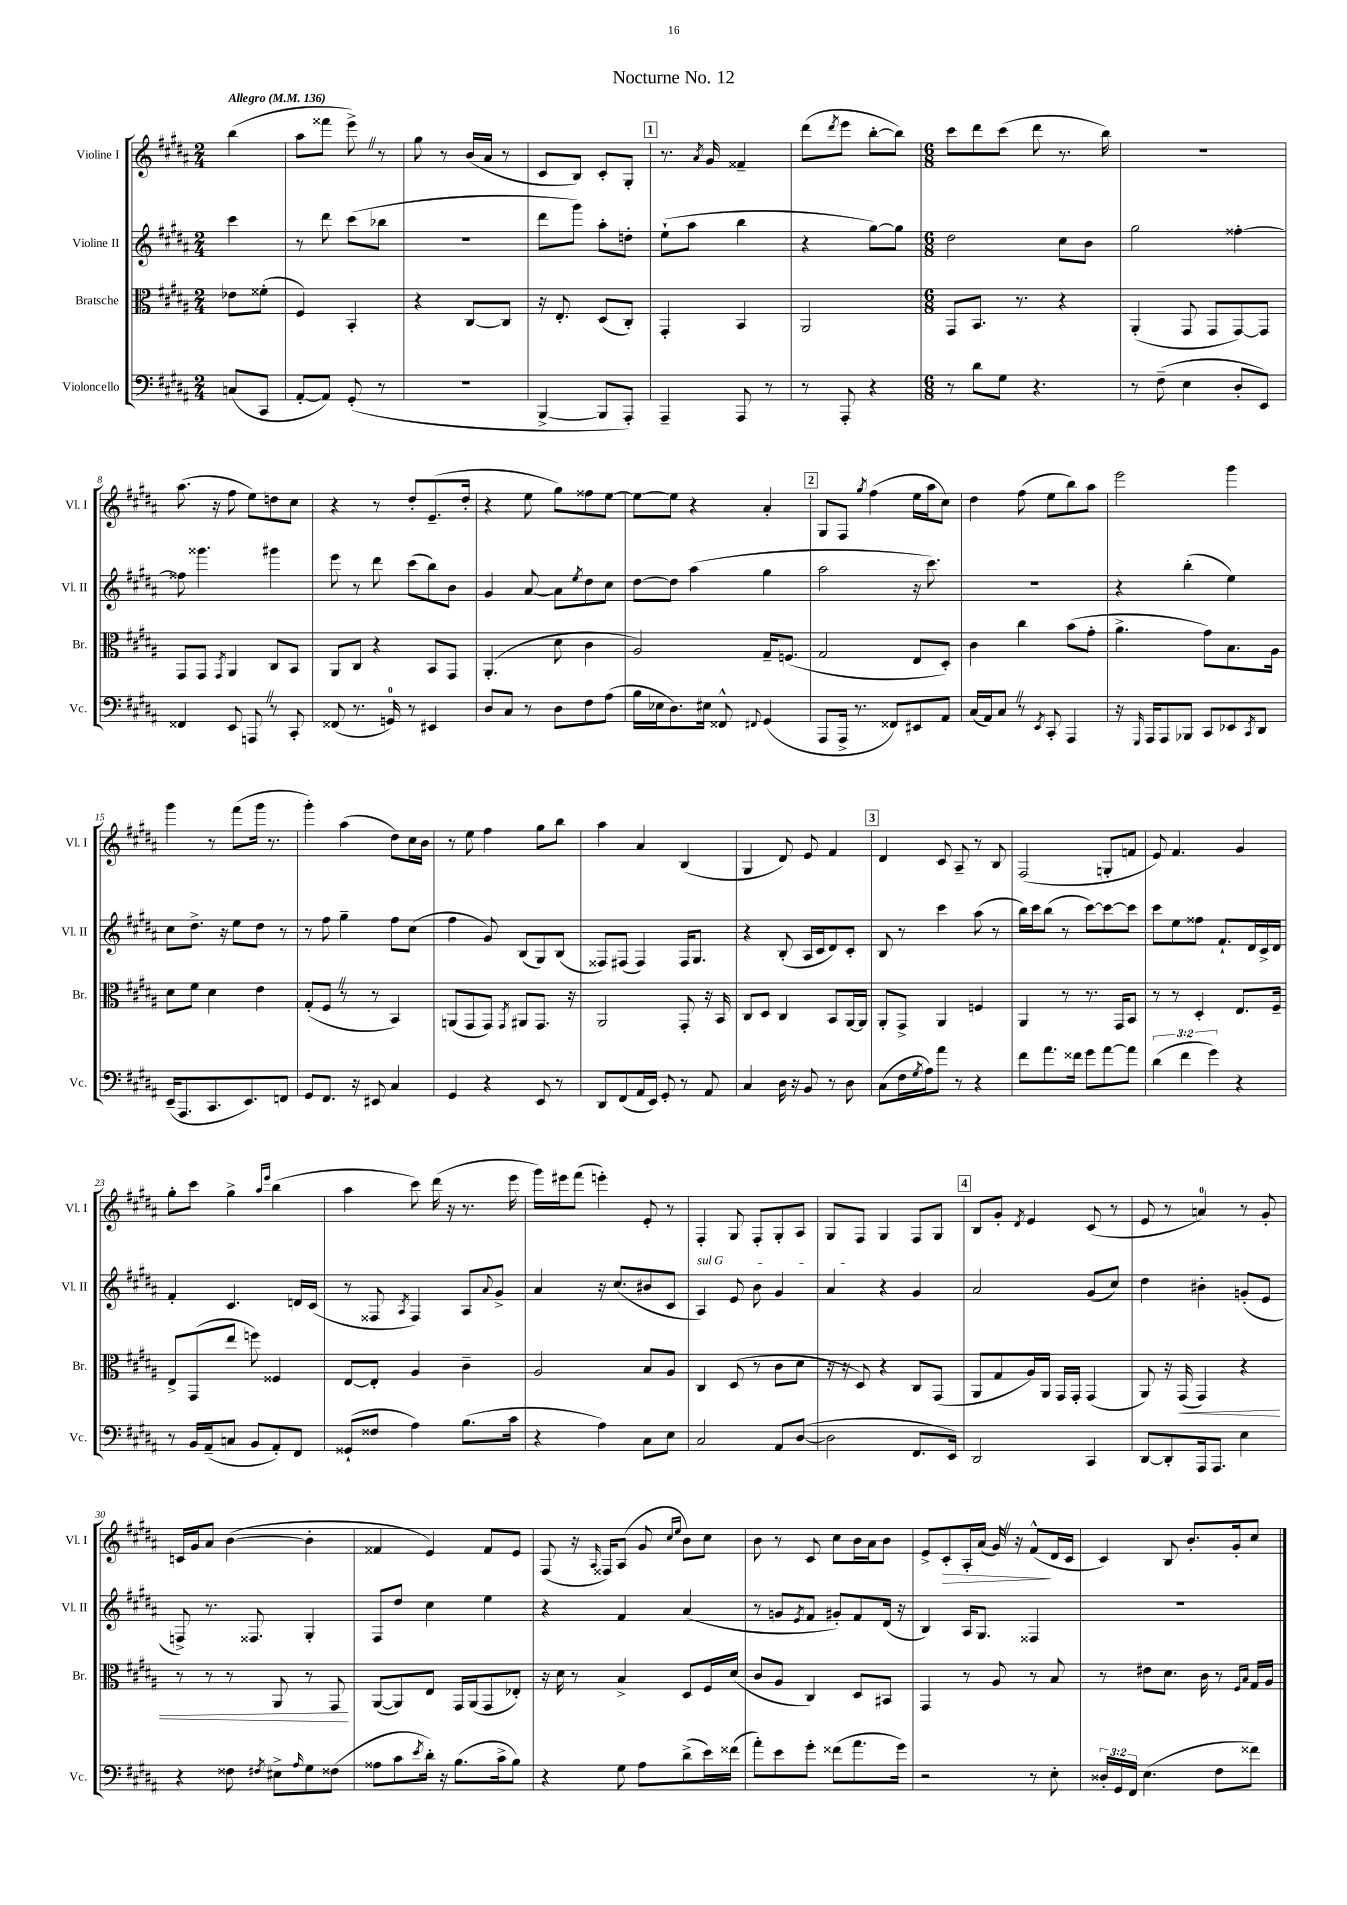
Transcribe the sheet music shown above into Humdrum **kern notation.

**kern	**kern	**dynam	**kern	**kern	**dynam
*part4	*part3	*part3	*part2	*part1	*part1
*staff4	*staff3	*staff3	*staff2	*staff1	*staff1
*I"Violoncello	*I"Bratsche	*	*I"Violine II	*I"Violine I	*
*I'Vc.	*I'Br.	*	*I'Vl. II	*I'Vl. I	*
*clefF4	*clefC3	*	*clefG2	*clefG2	*
*k[f#c#g#d#a#]	*k[f#c#g#d#a#]	*	*k[f#c#g#d#a#]	*k[f#c#g#d#a#]	*
*M2/4	*M2/4	*	*M2/4	*M2/4	*
*MM136	*MM136	*	*MM136	*MM136	*
=	=	=	=	=	=
!	!	!	!	!LO:TX:a:B:t=Allegro	!
(8Cn/L	8e-X\L	.	4ccc#\	(4bb\	.
8CC#/J	(8f##X'\J	.	.	.	.
=1	=1	=1	=1	=1	=1
[8AA#'/L	4F#/)	.	8r	8aa#\L	.
8AA#/J])	.	.	8ddd#\	8fff##X\J	.
(8GG#'/	4BB'/	.	(8ccc#\L	8eee^Z\)	.
8r	.	.	8bb-X\J	8r	.
=2	=2	=2	=2	=2	=2
2r	4r	.	2r	8gg#\	.
.	.	.	.	8r	.
.	[8C#/L	.	.	(16b/LL	.
.	.	.	.	16a#/JJ	.
.	8C#/J]	.	.	8r	.
=3	=3	=3	=3	=3	=3
[4BBB^/	16r	.	8ddd#\L	8c#/L	.
.	8.E'/	.	.	.	.
.	.	.	8ggg#\J)	8B/J)	.
8BBB/L]	(8D#/L	.	8aa#'\L	8c#'/L	.
8AAA#'/J)	8C#'/J)	.	8ddn'\J	8G#'/J	.
!!LO:REH:place=s1:t=1
=4	=4	=4	=4	=4	=4
4AAA#~/	4GG#'/	.	(8ee`\L	8.r	.
.	.	.	8aa#\J	.	.
.	.	.	.	8qa#/	.
.	.	.	.	16g#/	.
8AAA#/	4BB/	.	4bb\	4f##X~/	.
8r	.	.	.	.	.
=5	=5	=5	=5	=5	=5
8r	2AA#/	.	4r	(8ddd#\L	.
.	.	.	.	8qddd#/	.
8AAA#'/	.	.	.	8eee\J	.
4r	.	.	[8gg#\L)	[8bb'\L	.
.	.	.	8gg#\J]	8bb\J])	.
=6	=6	=6	=6	=6	=6
*M6/8	*M6/8	*	*M6/8	*M6/8	*
8r	8GG#/L	.	2dd#\	8ccc#\L	.
8d#\L	8.BB/J	.	.	8ddd#\	.
8G#\J	.	.	.	(8ccc#\J	.
.	8.r	.	.	.	.
4.r	.	.	.	8ddd#\	.
.	4r	.	8cc#\L	8.r	.
.	.	.	8b\J	.	.
.	.	.	.	16bb\)	.
=7	=7	=7	=7	=7	=7
8r	(4AA#'/	.	2gg#\	2.r	.
(8F#~\	.	.	.	.	.
4E\	8GG#/	.	.	.	.
.	8GG#/L	.	.	.	.
8D#'/L	[8GG#/)	.	[4ff##X'\	.	.
8EE/J)	8GG#/J]	.	.	.	.
!!LO:LB:g=z
=8	=8	=8	=8	=8	=8
4FF##X/	8GG#/L	.	8ff##X\]	(8.aa#\	.
.	8GG#/J	.	4.ggg##X\	.	.
.	.	.	.	16r	.
.	8qGG#/	.	.	.	.
8EE/	4AA#/	.	.	8ff#\	.
8AAAnZ/	.	.	.	8ee\L)	.
8r	8C#/L	.	4ggg#X\	8ddn\	.
8CC#'/	8BB/J	.	.	8cc#\J	.
=9	=9	=9	=9	=9	=9
(8FF##X/	8AA#/L	.	8eee\	4r	.
8.r	8C#/J	.	8r	.	.
.	4r	.	8ddd#\	8r	.
16GGn/)	.	.	.	.	.
8r	.	.	(8ccc#\L	8dd#'/L	.
4EE#X/	8BB/L	.	8bb\)	(8.e~/	.
.	8GG#/J	.	8b\J	.	.
.	.	.	.	16dd#'/Jk	.
=10	=10	=10	=10	=10	=10
8D#/L	(4.AA#'/	.	4g#/	4r	.
8C#/J	.	.	.	.	.
8r	.	.	[8a#/	8ee\	.
8D#\L	8d#\	.	8a#\L]	8gg#\L)	.
.	.	.	8qee/	.	.
8F#\	4c#\	.	8dd#\	8ff##X\	.
(8A#\J	.	.	8cc#\J	[8ee\J	.
=11	=11	=11	=11	=11	=11
16B\LL	2A#/)	.	[8dd#\L	8ee\L_	.
16E-X\J	.	.	.	.	.
8.D#\)	.	.	8dd#\J]	8ee\J]	.
.	.	.	(4aa#\	4r	.
16E#X\Jk	.	.	.	.	.
8FF##X^^/	.	.	.	.	.
8qqFF#X/	.	.	.	.	.
(4GG#/	16G#~/KL	.	4gg#\	4a#'/	.
.	(8.Fn/J	.	.	.	.
!!LO:REH:place=s1:t=2
=12	=12	=12	=12	=12	=12
8AAA#/L	2G#/	.	2aa#\	8G#/L	.
16AAA#^/Jk	.	.	.	8F#/J	.
8.r	.	.	.	.	.
.	.	.	.	8qgg#/	.
.	.	.	.	(4ff#\	.
8FF##X/L)	.	.	.	.	.
8EE#X/	8E/L	.	16r	16ee\LL	.
.	.	.	8.ccc#\)	16aa#\J	.
8AA#/J	8D#'/J)	.	.	8cc#\J)	.
=13	=13	=13	=13	=13	=13
(16C#/LL	4c#\	.	2.r	4dd#\	.
16AA#/J)	.	.	.	.	.
8C#Z/J	.	.	.	.	.
8r	4cc#\	.	.	(8ff#\	.
8qEE/	.	.	.	.	.
8CC#'/	.	.	.	8ee\L	.
4AAA#/	(8b\L	.	.	8bb\)	.
.	8g#'\J	.	.	8aa#\J	.
=14	=14	=14	=14	=14	=14
16r	4.a#^\	.	4r	2eee\	.
16qqGGG#/	.	.	.	.	.
16AAA#/KL	.	.	.	.	.
8AAA#/	.	.	.	.	.
8BBB-X/J	.	.	(4bb'\	.	.
8CC#/L	8g#\L)	.	.	.	.
8EE-X/	8.B\	.	4ee\)	4ggg#\	.
8qCC#/	.	.	.	.	.
8DD#/J	.	.	.	.	.
.	16A#\Jk	.	.	.	.
!!LO:LB:g=z
=15	=15	=15	=15	=15	=15
(16EE~/KL	8d#\L	.	8cc#\L	4ggg#\	.
8.AAA#/	.	.	.	.	.
.	8f#\J	.	8.dd#^\J	.	.
8.CC#/	4d#\	.	.	8r	.
.	.	.	16r	.	.
.	.	.	8ee\L	(8fff#\L	.
8.EE/)	.	.	.	.	.
.	4e\	.	8dd#\J	16ggg#\Jk	.
.	.	.	.	8.r	.
8FFn/J	.	.	8r	.	.
=16	=16	=16	=16	=16	=16
8GG#/L	(8G#'/L	.	8r	4ggg#'\)	.
8.FF#/J	8F#Z/J	.	8ff#\	.	.
.	8r	.	4gg#~\	(4aa#\	.
16r	.	.	.	.	.
8EE#X/	8r	.	.	.	.
4C#/	4BB/)	.	8ff#\L	8dd#\L)	.
.	.	.	(8cc#\J	16cc#\L	.
.	.	.	.	16b\JJ	.
=17	=17	=17	=17	=17	=17
4GG#/	(8AAn/L	.	4ff#\	8r	.
.	8GG#/	.	.	8ee\	.
4r	8GG#/J)	.	8g#/)	4ff#\	.
.	8qGG#/	.	.	.	.
.	8AA#X/L	.	(8B/L	.	.
8EE/	8.GG#/J	.	8G#/)	8gg#\L	.
8r	.	.	(8B/J	8bb\J	.
.	16r	.	.	.	.
=18	=18	=18	=18	=18	=18
8DD#/L	2AA#/	.	8F##X/L)	4aa#\	.
(8FF#/	.	.	(8F#X/J	.	.
16AA#/L	.	.	4F#/)	4a#/	.
16EE/JJ)	.	.	.	.	.
8GG#'/	.	.	.	.	.
8r	8GG#'/	.	16F#/KL	(4B/	.
.	.	.	8.G#/J	.	.
8AA#/	16r	.	.	.	.
.	16BB/	.	.	.	.
=19	=19	=19	=19	=19	=19
4C#/	8C#/L	.	4r	4G#/	.
.	8D#/J	.	.	.	.
16D#\	4C#/	.	(8B'/	8d#/)	.
16r	.	.	.	.	.
8BB/	.	.	16A#/LL	8e/	.
.	.	.	16c#/J	.	.
8r	8BB/L	.	8d#/)	4f#/	.
8D#\	[16AA#/L	.	8c#'/J	.	.
.	16AA#/JJ]	.	.	.	.
!!LO:REH:place=s1:t=3
=20	=20	=20	=20	=20	=20
(8C#\L	8AA#'/L	.	8B/	4d#/	.
16F#\L	8GG#^/J	.	8r	.	.
8qG#/	.	.	.	.	.
16A#\J)	.	.	.	.	.
8a#\J	4AA#/	.	4ccc#\	8c#/	.
8r	.	.	.	8A#~/	.
4r	4Fn/	.	(8aa#\	8r	.
.	.	.	8r	8B/	.
=21	=21	=21	=21	=21	=21
8f#\L	4AA#/	.	16bb\LL)	(2F#/	.
.	.	.	16ccc#\J	.	.
8.a#\	.	.	(8bb\J	.	.
.	8r	.	8r	.	.
16f##X\Jk	.	.	.	.	.
8g#\L	8.r	.	[8ccc#\L)	.	.
[8a#\	.	.	8ccc#\_	8Gn'/L	.
.	16GG#/KL	.	.	.	.
8a#\J]	8BB/J	.	8ccc#\J]	8fn/J	.
=22	=22	=22	=22	=22	=22
(6d#\	8r	.	8ccc#\L	8e/)	.
.	8r	.	8ee\	4.f#/	.
6f#\	.	.	.	.	.
.	4D#'/	.	8ff##X\J	.	.
6g#\)	.	.	.	.	.
.	.	.	8.f#`/L	.	.
4r	8.E/L	.	.	4g#/	.
.	.	.	16d#/L	.	.
.	.	.	16c#^/	.	.
.	16F#~/Jk	.	16d#/JJ	.	.
!!LO:LB:g=z
=23	=23	=23	=23	=23	=23
8r	8E^/L	.	4f#'/	8gg#'\L	.
16BB/LL	(8GG#/	.	.	8ccc#\J	.
(16AA#~/J	.	.	.	.	.
8Cn/J	8ee/J	.	4.c#/	4gg#^\	.
8BB/L	8ffn\)	.	.	.	.
.	.	.	.	16qqaa#/LL	.
.	.	.	.	16qqeee/JJ	.
8AA#'/)	4F##X/	.	.	(4bb\	.
8FF#/J	.	.	16dn/LL	.	.
.	.	.	(16c#/JJ	.	.
=24	=24	=24	=24	=24	=24
(8GG##X`/L	[8E/L	.	8r	4aa#\	.
8F##X/J	8E'/J]	.	8F##X/	.	.
.	.	.	8qA#/	.	.
4A#\)	4A#/	.	4F##/)	8ccc#\)	.
.	.	.	.	(16ddd#\	.
.	.	.	.	16r	.
(8.B\L	4c#~\	.	8A#/L	8.r	.
.	.	.	8qqa#/	.	.
.	.	.	8g#^/J	.	.
16c#\Jk	.	.	.	16eee\	.
=25	=25	=25	=25	=25	=25
4r	2A#/	.	4a#/	16ggg#\LL)	.
.	.	.	.	16eee#X\J	.
.	.	.	.	(8fff#\J	.
4A#\)	.	.	16r	4eeen'\)	.
.	.	.	(8.cc#/L	.	.
8C#\L	8B/L	.	8b#X/	8e'/	.
8E\J	8A#/J	.	8c#/J	8r	.
=26	=26	=26	=26	=26	=26
!	!	!	!LO:TX:a:i:t=sul G	!	!
2C#/	4C#/	.	4A#/)	4F#'/	.
.	(8D#/	.	8e/	8G#/	.
.	8r	.	8b\	8F#'/L	.
8AA#/L	8c#\L	.	4g#/	8G#'/	.
([8D#/J	8d#\J	.	.	8A#/J	.
=27	=27	=27	=27	=27	=27
2D#\]	16r	.	4a#/	8G#/L	.
.	16r	.	.	.	.
.	8D#/)	.	.	8F#/J	.
.	4r	.	4r	4G#/	.
8.FF#/L	8C#/L	.	4g#/	8F#/L	.
.	(8GG#/J	.	.	8G#/J	.
16EE/Jk)	.	.	.	.	.
!!LO:REH:place=s1:t=4
=28	=28	=28	=28	=28	=28
2DD#/	8AA#/L	.	2a#/	8B/L	.
.	8G#/	.	.	8g#'/J	.
.	.	.	.	8qd#/	.
.	16A#/L)	.	.	4e/	.
.	16AA#/JJ	.	.	.	.
.	16GG#/LL	.	.	.	.
.	16GG#'/JJ	.	.	.	.
4CC#/	(4GG#/	.	(8g#/L	(8c#/	.
.	.	.	8cc#/J)	8r	.
=29	=29	=29	=29	=29	=29
[8DD#/L	8AA#/)	.	4dd#\	8e/	.
8DD#'/]	16r	.	.	8r	.
!	!	!LO:HP:b	!	!	!
.	(16GG#/	<	.	.	.
16AAA#/k	4GG#/)	.	4b#X'\	4an/)	.
8.AAA#/J	.	.	.	.	.
4E\	4r	.	(8gn'/L	8r	.
.	.	.	8e/J	8g#'/	.
!!LO:LB:g=z
=30	=30	=30	=30	=30	=30
4r	8r	.	8Fn^/)	16cn/LL	.
.	.	.	.	16g#/J	.
.	8r	.	8.r	8a#/J	.
8F##X\	8r	.	.	([4b\	.
.	.	.	8.F##X/	.	.
8qF#X/	.	.	.	.	.
8E#X^\L	8AA#/	.	.	.	.
16qqA#/	.	.	.	.	.
8G#\	8r	.	4G#'/	4b'\]	.
(8F##X\J	8GG#/	.	.	.	.
.	.	[	.	.	.
=31	=31	=31	=31	=31	=31
8A##X\L	([8AA#/L	.	8F#/L	4f##X/	.
8c#\	8AA#/])	.	8dd#/J	.	.
8qe/	.	.	.	.	.
16d#'\Jk)	8E/J	.	4cc#\	4e/)	.
16r	.	.	.	.	.
(8.B\L	16GG#/LL	.	.	.	.
.	(16AA#/J	.	.	.	.
.	8GG#/	.	4ee\	8f##/L	.
16c#^\k	.	.	.	.	.
8B\J)	8E-X'/J)	.	.	8e/J	.
=32	=32	=32	=32	=32	=32
4r	16r	.	4r	(8F#/	.
.	16d#\	.	.	.	.
.	8r	.	.	16r	.
.	.	.	.	16qqA#/	.
.	.	.	.	16F##X/KL)	.
8G#\	4B^/	.	4f#/	(8A#/J	.
8A#\L	.	.	.	8g#/	.
.	.	.	.	16qqcc#/LL	.
.	.	.	.	16qqee/JJ	.
(8d#^\	8D#/L	.	(4a#/	8b\L)	.
16e\L)	16F#/L	.	.	8cc#\J	.
(16f##X\JJ	(16d#/JJ	.	.	.	.
=33	=33	=33	=33	=33	=33
8a#'\L)	8c#/L	.	8r	8b\	.
8e\	8A#/J	.	8gn/L	8r	.
.	.	.	8qe/	.	.
8g#'\J	4C#/)	.	8f#/J	8c#/	.
(8f##X\L	.	.	8g#X'/L)	8cc#\L	.
8.a#\	8D#/L	.	8f#/	16b\L	.
.	.	.	.	16a#\J	.
.	8BB#X/J	.	(16d#/Jk	8b\J	.
16g#\Jk)	.	.	16r	.	.
=34	=34	=34	=34	=34	=34
2r	4GG#/	.	4B/)	8e^/L	.
!	!	!	!	!	!LO:HP:b
.	.	.	.	8c#'/	>
.	8r	.	16A#/KL	16A#'/L	.
.	.	.	8.G#/J	(16a#/JJ	.
.	8A#/	.	.	16g#Z/)	.
.	.	.	.	16r	.
8r	8r	.	4F##X/	(8f#^^/L	.
8E'\	8B/	.	.	16d#/L	]
.	.	.	.	16c#/JJ	.
=35	=35	=35	=35	=35	=35
24D##X'/LL	8r	.	2.r	4c#/)	.
24GG#/	.	.	.	.	.
24FF#/JJ	.	.	.	.	.
(4.E\	8e#X\L	.	.	.	.
.	8.d#\J	.	.	8B/	.
.	.	.	.	8.b'/L	.
.	16c#\	.	.	.	.
8F#\L	8r	.	.	.	.
.	.	.	.	16g#'/k	.
.	16qqF#/LL	.	.	.	.
.	16qqB/JJ	.	.	.	.
8f##X\J)	16G#/LL	.	.	8cc#/J	.
.	16A#/JJ	.	.	.	.
==	==	==	==	==	==
*-	*-	*-	*-	*-	*-
